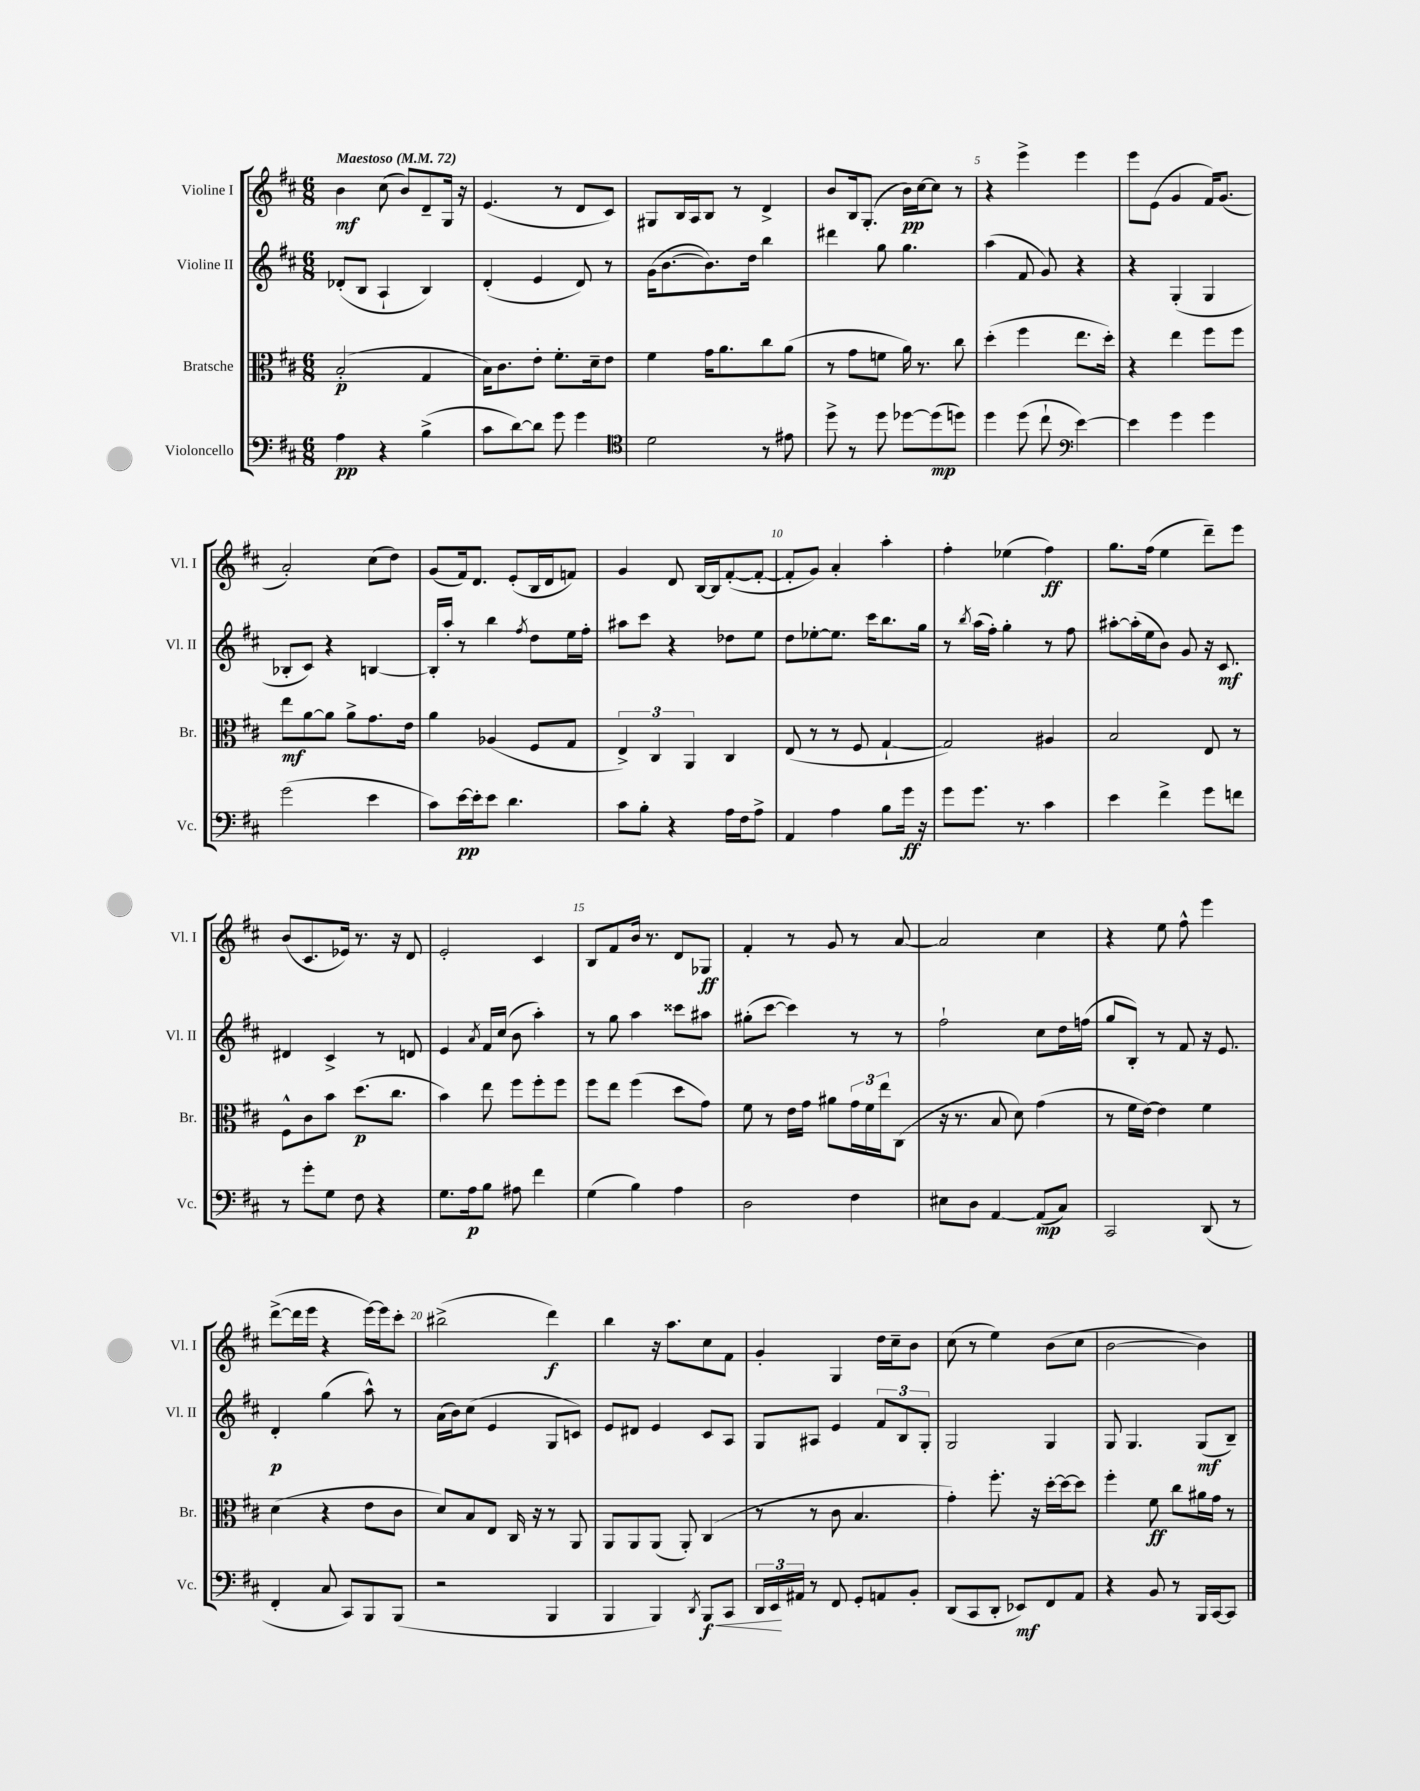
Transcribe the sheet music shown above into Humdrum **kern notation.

**kern	**dynam	**kern	**dynam	**kern	**dynam	**kern	**dynam
*part4	*part4	*part3	*part3	*part2	*part2	*part1	*part1
*staff4	*staff4	*staff3	*staff3	*staff2	*staff2	*staff1	*staff1
*I"Violoncello	*	*I"Bratsche	*	*I"Violine II	*	*I"Violine I	*
*I'Vc.	*	*I'Br.	*	*I'Vl. II	*	*I'Vl. I	*
*clefF4	*	*clefC3	*	*clefG2	*	*clefG2	*
*k[f#c#]	*	*k[f#c#]	*	*k[f#c#]	*	*k[f#c#]	*
*M6/8	*	*M6/8	*	*M6/8	*	*M6/8	*
*MM72	*	*MM72	*	*MM72	*	*MM72	*
=1	=1	=1	=1	=1	=1	=1	=1
!	!	!	!	!	!	!LO:TX:a:B:t=Maestoso	!
4A\	pp	(2B'/	p	(8d-X'/L	.	4b\	mf
.	.	.	.	8B/J	.	.	.
4r	.	.	.	4A`/	.	(8cc#\	.
.	.	.	.	.	.	8b/L)	.
(4B^\	.	4G/	.	4B/)	.	8d~/	.
.	.	.	.	.	.	16G/Jk	.
.	.	.	.	.	.	16r	.
=2	=2	=2	=2	=2	=2	=2	=2
8c#\L	.	16B\KL)	.	(4d'/	.	(4.e/	.
.	.	8.c#\	.	.	.	.	.
[8d\)	.	.	.	.	.	.	.
8d\J]	.	8e'\J	.	4e/	.	.	.
8g\	.	8.f#'\L	.	.	.	8r	.
4g\	.	.	.	8d/)	.	8d/L	.
.	.	16d~\k	.	.	.	.	.
.	.	8e\J	.	8r	.	8c#/J)	.
=3	=3	=3	=3	=3	=3	=3	=3
*clefC4	*	*	*	*	*	*	*
2d\	.	4f#\	.	(16g\KL	.	8G#X/L	.
.	.	.	.	[8.b\	.	.	.
.	.	.	.	.	.	16B/L	.
.	.	.	.	.	.	16A/J	.
.	.	16g\KL	.	8.b\])	.	8B/J	.
.	.	8.a\	.	.	.	.	.
.	.	.	.	.	.	8r	.
.	.	.	.	16dd\Jk	.	.	.
8r	.	8cc#\	.	4bb\	.	4d^/	.
8e#X\	.	(8a\J	.	.	.	.	.
=4	=4	=4	=4	=4	=4	=4	=4
8dd^\	.	8r	.	4ddd#X\	.	8b/L	.
8r	.	8g\L	.	.	.	16B/k	.
.	.	.	.	.	.	(8.G'/J	.
8dd\	.	8fn\J	.	8gg\	.	.	.
[8dd-X\L	.	16a\)	.	4.gg\	.	16b\LL)	pp
.	.	8.r	.	.	.	[16cc#\J	.
(8dd-\]	mp	.	.	.	.	8cc#\J]	.
8ddn\J)	.	8cc#\	.	.	.	8r	.
=5	=5	=5	=5	=5	=5	=5	=5
4dd\	.	(4dd'\	.	(4aa\	.	4r	.
(8dd\	.	4ff#\	.	8f#/	.	4eee^\	.
8cc#`\	.	.	.	8g/)	.	.	.
*clefF4	*	*	*	*	*	*	*
[4e\)	.	8.ee\L	.	4r	.	4eee\	.
.	.	16dd'\Jk)	.	.	.	.	.
=6	=6	=6	=6	=6	=6	=6	=6
4e\]	.	4r	.	4r	.	8eee\L	.
.	.	.	.	.	.	(8e\J	.
4g\	.	4ee\	.	(4G'/	.	4g/	.
4g\	.	8ff#\L	.	4G/	.	16f#/KL)	.
.	.	.	.	.	.	(8.g/J	.
.	.	8ff#\J	.	.	.	.	.
!!LO:LB:g=z
=7	=7	=7	=7	=7	=7	=7	=7
(2g\	.	8ee\L	mf	8B-X'/L	.	2a'/)	.
.	.	[8a\	.	8c#/J)	.	.	.
.	.	8a\J]	.	4r	.	.	.
.	.	8a^\L	.	.	.	.	.
4e\	.	8.g\	.	[4Bn/	.	(8cc#\L	.
.	.	.	.	.	.	8dd\J)	.
.	.	16e\Jk	.	.	.	.	.
=8	=8	=8	=8	=8	=8	=8	=8
8c#\L)	.	4a\	.	16B'/LL]	.	(8g/L	.
.	.	.	.	16aa'/JJ	.	.	.
[16e\L	pp	.	.	8r	.	16f#/k)	.
16e'\J]	.	.	.	.	.	8.d/J	.
8e\J	.	(4A-X/	.	4bb\	.	.	.
4.d\	.	.	.	.	.	(8e'/L	.
.	.	.	.	8qff#/	.	.	.
.	.	8F#/L	.	8dd\L	.	16B/L	.
.	.	.	.	.	.	16d/J	.
.	.	8G/J	.	16ee\L	.	8fn/J)	.
.	.	.	.	16ff#'\JJ	.	.	.
=9	=9	=9	=9	=9	=9	=9	=9
8c#\L	.	6E^/)	.	8aa#X\L	.	4g/	.
8B'\J	.	.	.	8ccc#\J	.	.	.
.	.	6C#/	.	.	.	.	.
4r	.	.	.	4r	.	8d/	.
.	.	6AA/	.	.	.	.	.
.	.	.	.	.	.	[16B/LL	.
.	.	.	.	.	.	16B/J]	.
16A\LL	.	4C#/	.	8dd-X\L	.	([8f#'/	.
16F#\J	.	.	.	.	.	.	.
8A^\J	.	.	.	8ee\J	.	8f#'/J_	.
=10	=10	=10	=10	=10	=10	=10	=10
4AA/	.	(8E/	.	8dd\L	.	8f#'/L]	.
.	.	8r	.	[8ee-X'\	.	8g/J)	.
4A\	.	8r	.	8.ee-\J]	.	4a'/	.
.	.	8F#/	.	.	.	.	.
.	.	.	.	16ccc#\KL	.	.	.
8B\L	.	[4G`/	.	8.bb\	.	4aa'\	.
16g\Jk	ff	.	.	.	.	.	.
16r	.	.	.	16gg\Jk	.	.	.
=11	=11	=11	=11	=11	=11	=11	=11
8g\L	.	2G/])	.	8r	.	4ff#'\	.
.	.	.	.	8qbb/	.	.	.
8.g\J	.	.	.	(16aa\LL	.	.	.
.	.	.	.	16ff#'\JJ)	.	.	.
.	.	.	.	4gg'\	.	(4ee-X\	.
8.r	.	.	.	.	.	.	.
4c#\	.	4A#X/	.	8r	.	4ff#\)	ff
.	.	.	.	8ff#\	.	.	.
=12	=12	=12	=12	=12	=12	=12	=12
4e\	.	2B/	.	[8aa#X'\L	.	8.gg\L	.
.	.	.	.	(16aa#'\L]	.	.	.
.	.	.	.	16ee\J	.	(16ff#\Jk	.
4f#^\	.	.	.	8b\J)	.	4ee\	.
.	.	.	.	8g/	.	.	.
8g\L	.	8E/	.	16r	.	8ddd~\L)	.
.	.	.	.	8.c#/	mf	.	.
8fn\J	.	8r	.	.	.	8eee\J	.
!!LO:LB:g=z
=13	=13	=13	=13	=13	=13	=13	=13
8r	.	8F#^^\L	.	4d#X/	.	(8b/L	.
8g'\L	.	8c#\	.	.	.	8.c#/	.
8G\J	.	8b\J	.	4c#^/	.	.	.
.	.	.	.	.	.	16e-X/Jk)	.
8F#\	.	(8.dd\L	p	.	.	8.r	.
4r	.	.	.	8r	.	.	.
.	.	8.cc#\J	.	.	.	16r	.
.	.	.	.	8dn/	.	8d/	.
=14	=14	=14	=14	=14	=14	=14	=14
8.G\L	.	4b\)	.	4e/	.	2e'/	.
16A\k	p	.	.	.	.	.	.
.	.	.	.	8qa/	.	.	.
8B\J	.	8ee\	.	16f#/LL	.	.	.
.	.	.	.	(16cc#/JJ	.	.	.
8A#X\	.	8ff#\L	.	8b\	.	.	.
4f#\	.	8ff#'\	.	4aa'\)	.	4c#/	.
.	.	8ff#\J	.	.	.	.	.
=15	=15	=15	=15	=15	=15	=15	=15
(4G\	.	8ff#\L	.	8r	.	8B/L	.
.	.	8ee\J	.	8gg\	.	8f#/	.
4B\)	.	(4ff#\	.	4aa\	.	16b/Jk	.
.	.	.	.	.	.	8.r	.
4A\	.	8dd\L	.	8ccc##X\L	.	8d/L	.
.	.	8g\J)	.	8aa#X\J	.	8G-X/J	ff
=16	=16	=16	=16	=16	=16	=16	=16
2D\	.	8f#\	.	(8gg#X'\L	.	4f#'/	.
.	.	8r	.	[8ccc#\J	.	.	.
.	.	16e\LL	.	4ccc#\])	.	8r	.
.	.	16g\JJ	.	.	.	.	.
.	.	8a#X\L	.	.	.	8g/	.
4F#\	.	24g\L	.	8r	.	8r	.
.	.	24f#\	.	.	.	.	.
.	.	24ee\J	.	.	.	.	.
.	.	(8C#\J	.	8r	.	[8a/	.
=17	=17	=17	=17	=17	=17	=17	=17
8E#X\L	.	16r	.	2ff#`\	.	2a/]	.
.	.	8.r	.	.	.	.	.
8D\J	.	.	.	.	.	.	.
[4AA/	.	8B/	.	.	.	.	.
.	.	8d\)	.	.	.	.	.
(8AA/L]	mp	(4g\	.	8cc#\L	.	4cc#\	.
8C#/J)	.	.	.	16dd\L	.	.	.
.	.	.	.	(16ffn\JJ	.	.	.
=18	=18	=18	=18	=18	=18	=18	=18
2CC#/	.	8r	.	8gg/L	.	4r	.
.	.	16f#\LL	.	8B'/J)	.	.	.
.	.	[16e\JJ)	.	.	.	.	.
.	.	4e\]	.	8r	.	8ee\	.
.	.	.	.	8f#/	.	8ff#^^\	.
(8DD/	.	4f#\	.	16r	.	4eee\	.
.	.	.	.	8.e/	.	.	.
8r	.	.	.	.	.	.	.
!!LO:LB:g=z
=19	=19	=19	=19	=19	=19	=19	=19
4FF#'/	.	(4d\	.	4d'/	p	([8ddd^\L	.
.	.	.	.	.	.	16ddd\L]	.
.	.	.	.	.	.	16eee\JJ	.
8C#/	.	4r	.	(4gg\	.	4r	.
8CC#/L)	.	.	.	.	.	.	.
8BBB/	.	8e\L	.	8aa^^\)	.	[16eee\LL)	.
.	.	.	.	.	.	16eee\J]	.
(8BBB/J	.	8c#\J	.	8r	.	8ccc#'\J	.
=20	=20	=20	=20	=20	=20	=20	=20
2r	.	8d/L)	.	(16a\LL	.	(2bb#X^\	.
.	.	.	.	16b\J)	.	.	.
.	.	8B/	.	(8cc#\J	.	.	.
.	.	8E/J	.	4e/	.	.	.
.	.	16C#/	.	.	.	.	.
.	.	16r	.	.	.	.	.
4BBB/	.	8r	.	8G/L	.	4ddd\)	f
.	.	8AA/	.	8cn/J)	.	.	.
=21	=21	=21	=21	=21	=21	=21	=21
4BBB/	.	8AA/L	.	8e/L	.	4bb\	.
.	.	8AA/	.	8d#X/J	.	.	.
4BBB/)	.	(8AA/J	.	4e/	.	16r	.
.	.	.	.	.	.	8.aa\L	.
.	.	8AA'/)	.	.	.	.	.
8qDD/	.	.	.	.	.	.	.
!	!LO:HP:b	!	!	!	!	!	!
8BBB/L	< f	(4C#/	.	8c#/L	.	8cc#\	.
8CC#/J	.	.	.	8A/J	.	8f#\J	.
=22	=22	=22	=22	=22	=22	=22	=22
24DD/LL	.	8r	.	8G/L	.	4g'/	.
24EE/	.	.	.	.	.	.	.
24AA#X/JJ	[	.	.	.	.	.	.
8r	.	8r	.	8A#X/J	.	.	.
8FF#/	.	8c#\	.	4e/	.	4G/	.
8GG'/L	.	4.B/	.	.	.	.	.
8AAn/	.	.	.	12f#/L	.	16dd\LL	.
.	.	.	.	.	.	16cc#~\J	.
.	.	.	.	12B/	.	.	.
8BB'/J	.	.	.	.	.	8b\J	.
.	.	.	.	12G'/J	.	.	.
=23	=23	=23	=23	=23	=23	=23	=23
(8DD/L	.	4g'\)	.	2G/	.	(8cc#\	.
8CC#/	.	.	.	.	.	8r	.
8DD'/J	.	8.ff#'\	.	.	.	4ee\)	.
8EE-X/L)	mf	.	.	.	.	.	.
.	.	16r	.	.	.	.	.
8FF#/	.	[16dd'\LL	.	4G/	.	(8b\L	.
.	.	16dd\J_	.	.	.	.	.
8AA/J	.	8dd\J]	.	.	.	8cc#\J	.
=24	=24	=24	=24	=24	=24	=24	=24
4r	.	4ff#'\	.	8G/	.	[2b\	.
.	.	.	.	4.G/	.	.	.
8BB/	.	8f#\	ff	.	.	.	.
8r	.	8cc#\L	.	.	.	.	.
16BBB/LL	.	16a#X\L	.	(8G/L	mf	4b\])	.
[16CC#/J	.	16g\JJ	.	.	.	.	.
8CC#/J]	.	8r	.	8B~/J)	.	.	.
==	==	==	==	==	==	==	==
*-	*-	*-	*-	*-	*-	*-	*-
